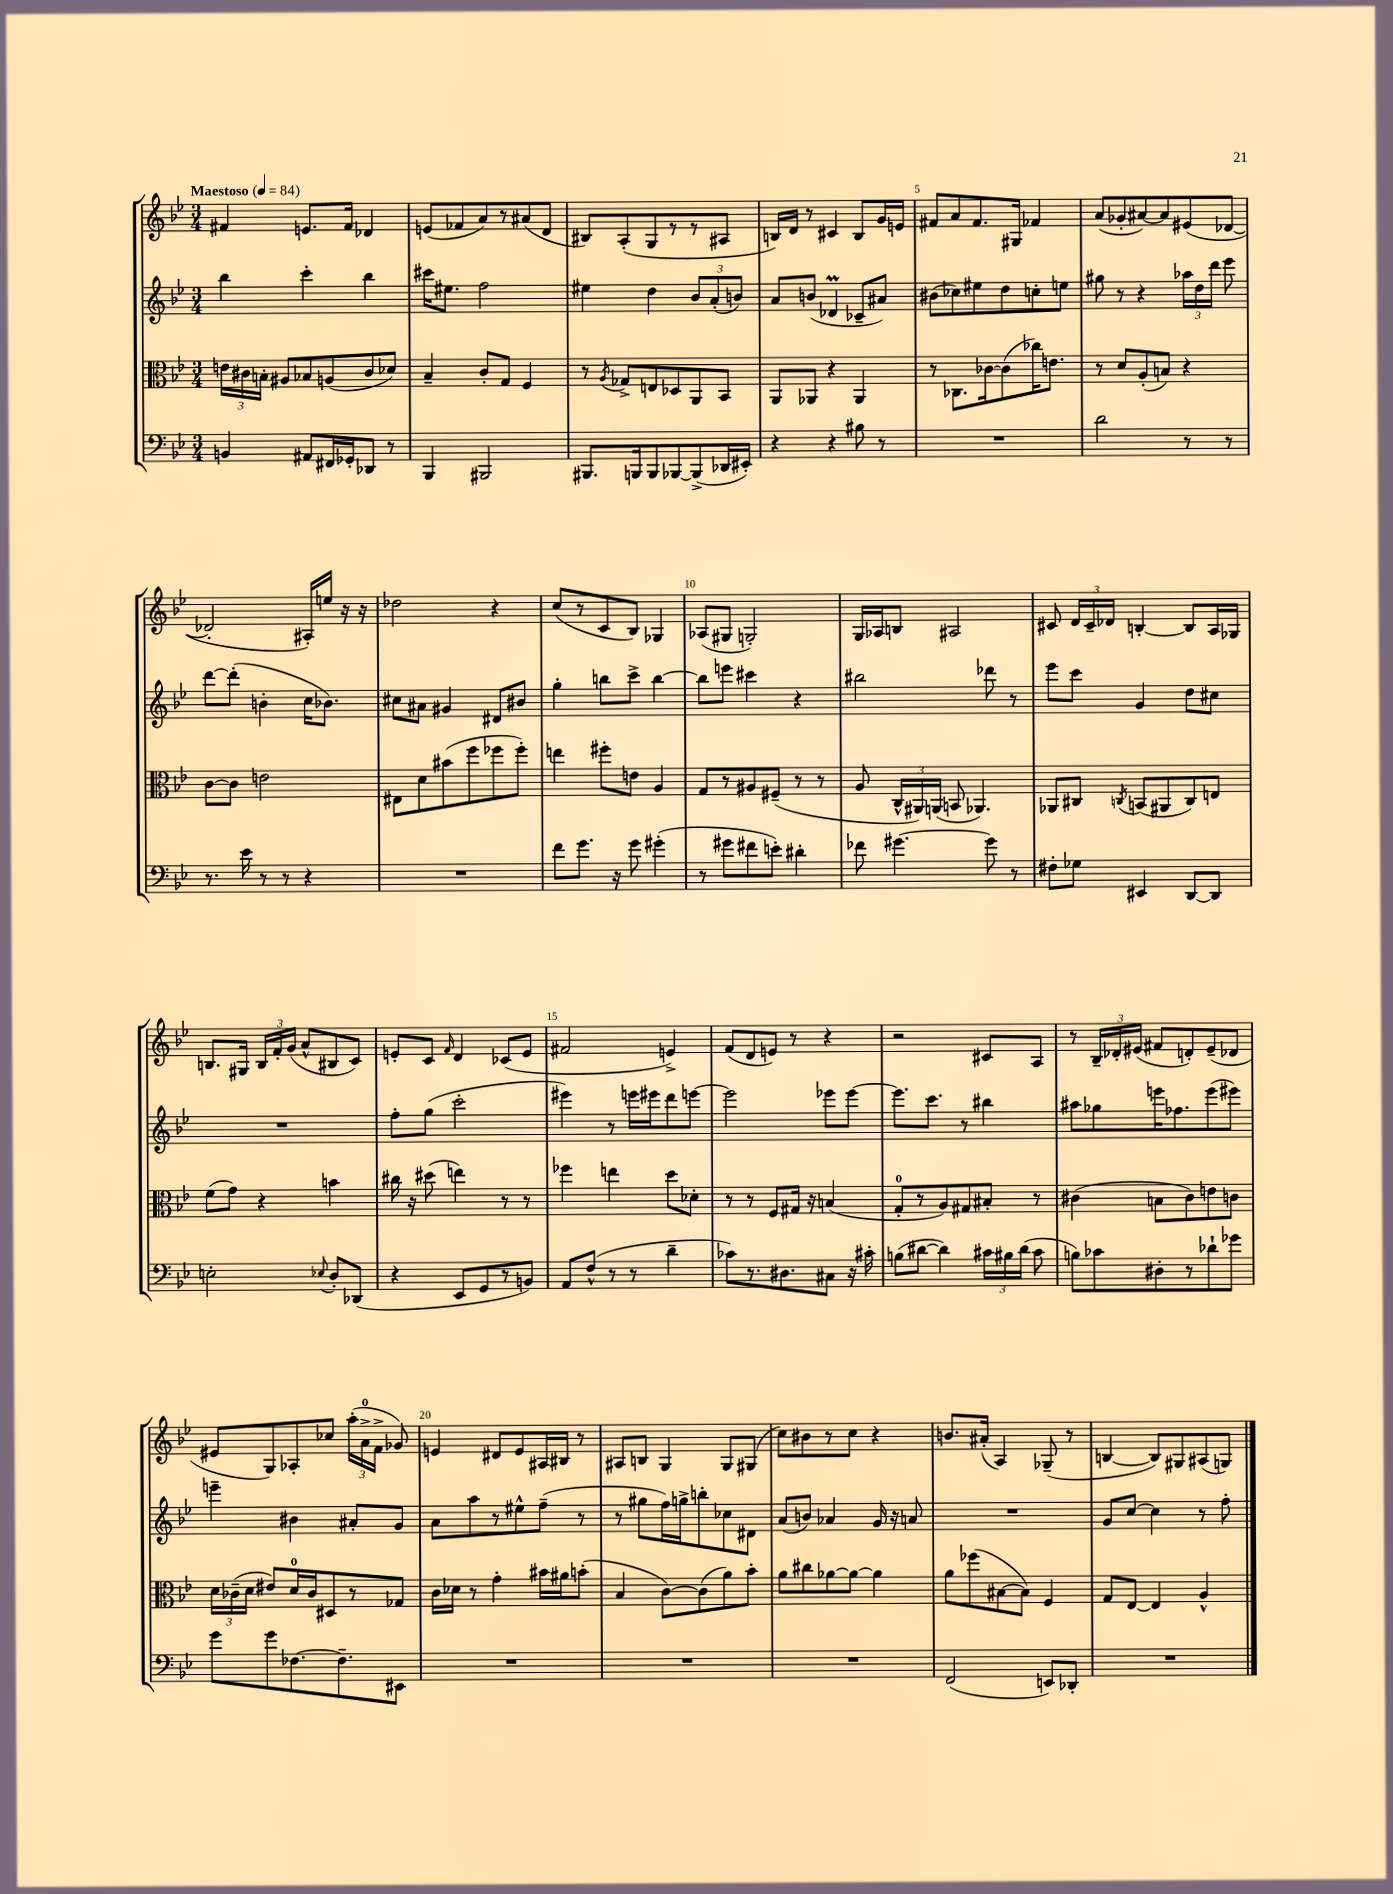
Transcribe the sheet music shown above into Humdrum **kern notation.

**kern	**kern	**kern	**kern
*staff4	*staff3	*staff2	*staff1
*clefF4	*clefC3	*clefG2	*clefG2
*k[b-e-]	*k[b-e-]	*k[b-e-]	*k[b-e-]
*M3/4	*M3/4	*M3/4	*M3/4
*MM84	*MM84	*MM84	*MM84
4BB/	24e\LL	4bb-\	4f#/
.	24c#\	.	.
.	24B'\JJ	.	.
.	8A#/L	.	.
8AA#/L	8B-/	4ccc'\	8.e/L
16FF#/L	(8A/	.	.
16GG-'/J	.	.	16f#/Jk
8DD-/J	8c#/	4bb-\	4d-/
8r	8d-/J)	.	.
=	=	=	=
4BBB-/	4B-~/	16ccc#\LK	(8e/L
.	.	8.ee#\J	.
.	.	.	8f-/
2BBB#/	8c'/L	2ff\	8a/)
.	8G/J	.	8r
.	4F/	.	(8a#/
.	.	.	8d/J
=	=	=	=
8.BBB#/L	8r	4ee#\	8B#/L)
.	8qA/	.	.
.	8G-^/L	.	(8A'/
16BBB/k	.	.	.
8BBB/	8E/	4dd\	8G/
[8BBB-/	8D-/	.	8r
(8BBB-^/]	8AA/	12b-/L	8r
.	.	(12a'/	.
16DD-/L	8BB-/J	.	8A#/J
.	.	12b/J)	.
16EE#'/JJ)	.	.	.
=	=	=	=
4r	8AA/L	8a/L	16B/LL)
.	.	.	16d/JJ
.	8AA-/J	(8b/J	8r
4r	4r	4d-/	4c#/
8B#\	4AA-/	8c-~/L	8B/L
8r	.	8a#/J)	16g/L
.	.	.	16e/JJ
=	=	=	=
2.r	8r	(8b#\L	8f#/L
.	8.C-\L	8cc-\)	8a/
.	.	8ee#\	8.f#/
.	[16c-\k	.	.
.	(8c-\]	8dd\	.
.	.	.	16G#/Jk
.	16cc-\K)	8cc'\	4f-/
.	8.e\J	.	.
.	.	8ee\J	.
=	=	=	=
2d\	8r	8gg#\	(8a/L
.	8d/L	8r	8g-'/
.	(8A'/	4r	[8a#/)
.	8B/J)	.	8a#/]
8r	4r	24aa-\LL	(8e#/
.	.	24dd\	.
.	.	24ddd\JJ	.
8r	.	8eee-\	[8d-/J
=	=	=	=
8.r	[8c\L	[8ddd\L	2d-'/]
.	8c\]J	(8ddd'\]J	.
16e-\	.	.	.
8r	2e\	4b'\	.
8r	.	.	.
4r	.	16cc\LK	16A#'/LL)
.	.	8.b-\J)	16ee/JJ
.	.	.	16r
.	.	.	16r
=	=	=	=
2.r	8E#\L	8cc#\L	2dd-\
.	8d\	8a#\J	.
.	(8b#\	4g#/	.
.	8ff\	.	.
.	8ff-\	8d#/L	4r
.	8ff-'\J)	8b#/J	.
=	=	=	=
8f\L	4ee\	4gg'\	(8cc/L
8.g\J	.	.	8r
.	8ff#'\L	8bb\L	8c/
16r	.	.	.
8g\	8e\J	8ccc^\J	8B-/J)
(4g#'\	4A/	[4bb\	4G-/
=	=	=	=
8r	8G/L	8bb\]L	(8A-/L
8g#\L	8r	8eee\J	8G#/J
8f#\	8A#/	4ccc#\	2G'/)
8e'\J)	(8F#~/J	.	.
4d#'\	8r	4r	.
.	8r	.	.
=	=	=	=
8f-\	8A/	2bb#\	16G/LL
.	.	.	16A-/J
[4.g#\	24C^^/LL	.	8B/J
.	24AA#/)	.	.
.	(24AA/JJ	.	.
.	8BB/	.	2A#/
.	4.AA-/)	.	.
8g#\]	.	8ddd-\	.
8r	.	8r	.
=	=	=	=
8F#'\L	8AA-/L	8eee-\L	8c#/
8G-\J	8C#/J	8ccc\J	24d/LL
.	.	.	24c#~/
.	.	.	24d-/JJ
.	8qC/	.	.
4EE#/	(8BB/L	4g/	[4B'/
.	8AA#/	.	.
[8DD/L	8C/)	8dd\L	8B/]L
8DD/]J	8E/J	8cc#\J	16A/L
.	.	.	16G-/JJ
=	=	=	=
2E'\	(8f\L	2.r	8.B/L
.	8g\J)	.	.
.	.	.	16G#/Jk
.	4r	.	24B/LL
.	.	.	24f'/
.	.	.	(24g/JJ
.	.	.	8a^^/L
8qqE-/	.	.	.
8D'/L	4b\	.	8B#/
(8DD-/J	.	.	8c/J)
=	=	=	=
4r	16cc#\	8ff'\L	8e'/L
.	16r	.	.
.	(8dd#\	(8gg\J	8c/J
.	.	.	16qqf/
8EE-/L	4ee\)	2ccc'\	4d/
8GG/	.	.	.
8r	8r	.	(8c-/L
8BB/J)	8r	.	8e/J
=	=	=	=
8AA/L	4ff-\	4eee#\)	2f#/
(8F^^/J	.	.	.
8r	4ee\	8r	.
8r	.	16eee\LL	.
.	.	16eee#\J	.
4d~\	8dd\L	8ddd\	4e^/)
.	8d-'\J	[8eee\J	.
=	=	=	=
8c-\L)	8r	2eee\]	(8f/L
8.r	8r	.	8d/
.	8F/L	.	8e/J)
8.D#\	.	.	.
.	16G#/Jk	.	8r
.	16r	.	.
8C#\J	(4B/	8eee-\L	4r
16r	.	[8eee-\J	.
16c#'\	.	.	.
=	=	=	=
(8B\L	8G'/L	8.eee-\]L	2r
[8d#\J	8r	.	.
.	.	8.ccc\J	.
4d#\])	8A/)	.	.
.	8G#/	8r	.
24c#\LL	8B#'/J	4bb#\	8c#/L
24B#\	.	.	.
(24d#\JJ	.	.	.
8c#\	8r	.	8A/J
=	=	=	=
8B\L)	(4c#\	8aa#\L	8r
8c-\	.	8gg-\	24B-~/LL
.	.	.	24d-'/
.	.	.	(24e#/JJ
8D#'\	8B\L	16eee\K	8f#/L
.	.	8.ff-\	.
8r	8c#\)	.	8d'/)
8d-`\	8e\	(8eee\	(8e#~/
8g-\J	8c\J	8eee#\J)	8d-/J
=	=	=	=
8g\L	24d\LL	4eee~\	8e#/L
.	(24c-~\	.	.
.	24d\JJ	.	.
8g\	8e#/L)	.	8G/)
[8.F-\	16d/L	4b#\	8A-'/
.	16c-/J	.	.
.	8D#/	.	8cc-/J
8.F-~\]	.	.	.
.	8r	8a#'/L	(24aa'\LL
.	.	.	24a^\
.	.	.	24f^\JJ
8EE#\J	8G-/J	8g/J	8g-/)
=	=	=	=
2.r	16c\LL	8a\L	4e/
.	16d-\JJ	.	.
.	8r	8aa\	.
.	4g'\	8r	8d#/L
.	.	8ee#^^\	8e/
.	16b#\LL	(8ff~\J	16A#/L
.	16a#\J	.	16B#/JJ
.	(8b'\J	8r	8r
=	=	=	=
2.r	4B-/	8r	8A#/L
.	.	8gg#\L	8B/J
.	[8c\L)	16ff\L)	4G/
.	.	16gg^\J	.
.	(8c\]	8bb'\	.
.	8a\)	8cc-\	8G/L
.	8b-'\J	8d#\J	(8G#/J
=	=	=	=
2.r	8a\L	(8a/L	8cc\L)
.	8cc#\	8b/J)	8b#\
.	[8a-\	4a-/	8r
.	8a-\_J	.	8cc\J
.	4a-\]	16g/	4r
.	.	16r	.
.	.	8a/	.
=	=	=	=
(2FF/	8a\L	2.r	8.b/L
.	(8ff-\	.	.
.	.	.	(16a#'/Jk
.	[8B#\	.	4A/)
.	8B#\]J)	.	.
8EE/L)	4F/	.	(8G-~/
8DD-'/J	.	.	8r
=	=	=	=
2.r	8G/L	8g/L	[4B/
.	[8E-/J	[8cc/J	.
.	4E-/]	4cc\]	8B/]L)
.	.	.	8G#/
.	4A^^/	8r	(8A#/
.	.	8ff'\	8G/J)
==	==	==	==
*-	*-	*-	*-
